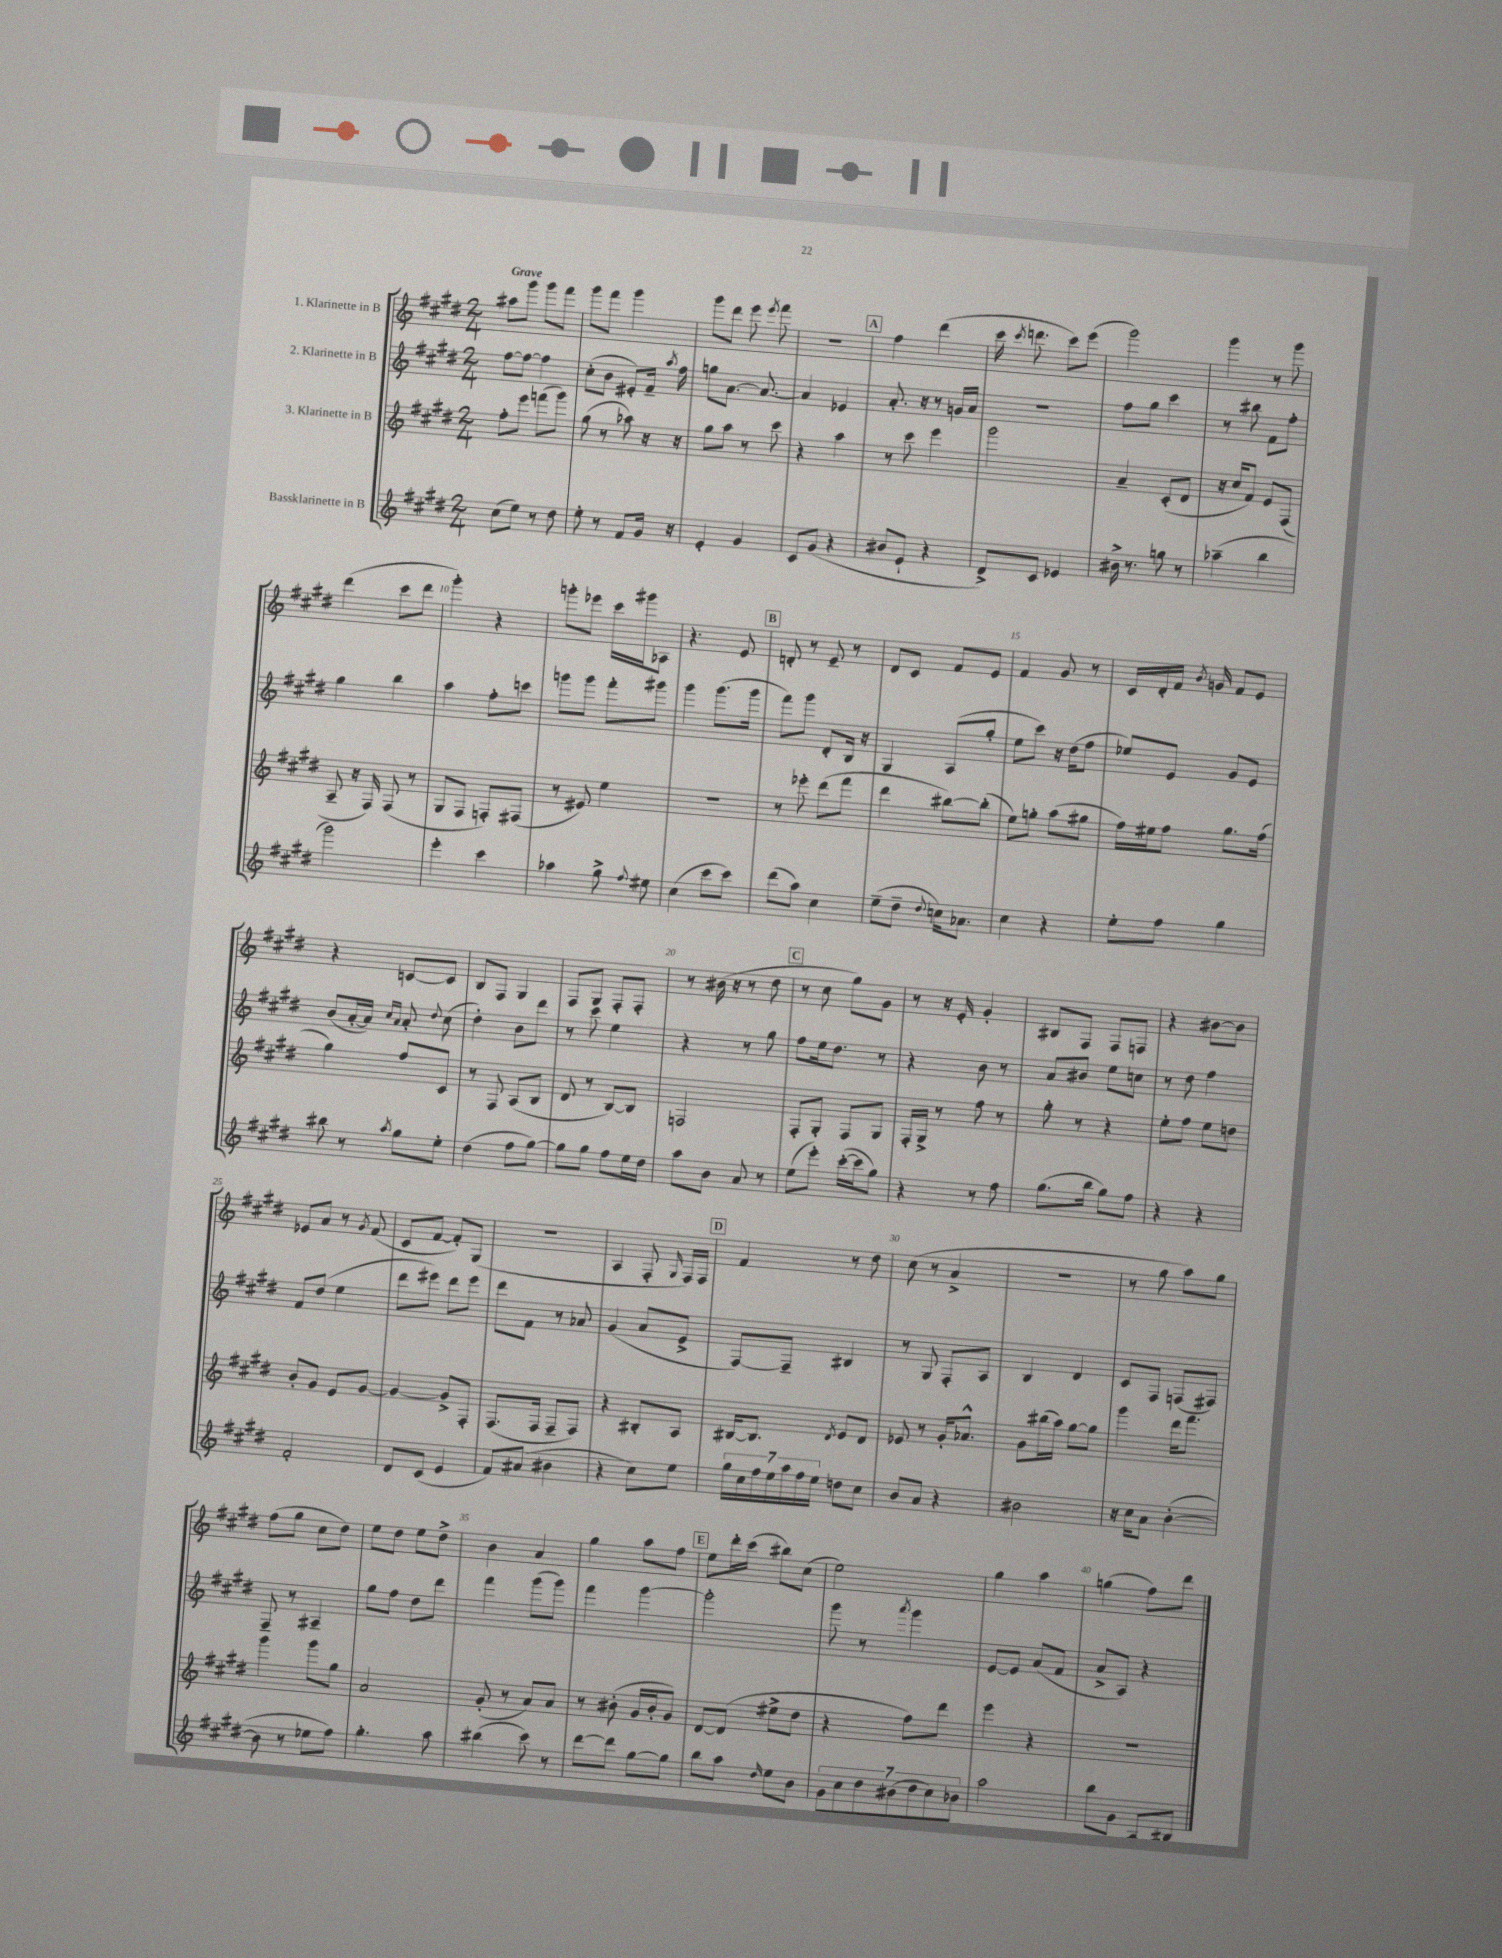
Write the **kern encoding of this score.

**kern	**kern	**kern	**kern
*part4	*part3	*part2	*part1
*staff4	*staff3	*staff2	*staff1
*I"Bassklarinette in B	*I"3. Klarinette in B	*I"2. Klarinette in B	*I"1. Klarinette in B
*clefG2	*clefG2	*clefG2	*clefG2
*k[f#c#g#d#]	*k[f#c#g#d#]	*k[f#c#g#d#]	*k[f#c#g#d#]
*M2/4	*M2/4	*M2/4	*M2/4
=1	=1	=1	=1
!	!	!	!LO:TX:a:B:t=Grave
(8cc#\L	8ff#'\L	[8ff#\L	8aa#X\L
8ee\J)	8eee\J	8ff#\J_	8ggg#\J
8r	(8fffn\L	4ff#\]	8ggg#\L
8dd#\	8ggg#\J)	.	8fff#\J
=2	=2	=2	=2
8ee'\	(8gg#\	(8cc#'\L	8ggg#\L
8r	8r	8b\J	8fff#\J
8f#/L	8aa-X\)	8e#X'/L)	4ggg#\
16g#/Jk	16r	16f#~/Jk	.
.	.	8qaa/	.
16r	16r	16ff#\	.
=3	=3	=3	=3
4e'/	8gg#\L	8ggn\L	8ggg#\L
.	8aa\J	[8.a\J	8ddd#\J
4g#/	8r	.	8eee\
.	.	8.a/_	.
.	.	.	8qeee/
.	8ccc#\	.	8fff#\
=4	=4	=4	=4
8c#/L	4r	4a/]	2r
(8g#/J	.	.	.
4r	4aa\	4e-X/	.
!!LO:REH:place=s1:t=A
=5	=5	=5	=5
8b#X/L	8r	8.a'/	4ff#\
8e`/J	8ccc#\	.	.
.	.	16r	.
4r	4eee\	8r	(4ddd#\
.	.	16gn/LL	.
.	.	16a/JJ	.
=6	=6	=6	=6
8d#^/L)	2ggg#\	2r	16ccc#\
.	.	.	8qccc#/
.	.	.	8.dddn\
8c#/J	.	.	.
4e-X/	.	.	8ccc#\L)
.	.	.	(8eee\J
=7	=7	=7	=7
16b#X^\	4a~/	8ff#\L	2ggg#\)
8.r	.	.	.
.	.	8gg#\J	.
8ggn\	(8c#'/L	4ccc#\	.
8r	8d#/J	.	.
=8	=8	=8	=8
(4aa-X~\	16r	8r	4ggg#\
.	16cc#/KL	.	.
.	8f#/J)	8bb#X\	.
4bb\	8e/L	8f#\L	8r
.	(8F#/J	8ff#'\J	8ggg#\
!!LO:LB:g=z
=9	=9	=9	=9
2ggg#\)	8A~/	4gg#\	(4ddd#\
.	16r	.	.
.	16F#/)	.	.
.	(8F#/	4bb\	8ccc#\L
.	8r	.	8ddd#\J
=10	=10	=10	=10
4eee'\	8G#/L	4aa\	4ggg#'\)
.	8F#/J	.	.
4ccc#\	8Fn'/L)	8ff#'\L	4r
.	(8F#X/J	8cccn\J	.
=11	=11	=11	=11
4aa-X\	8r	8gggn\L	8gggn'\L
.	8e#X/)	8ggg\J	8eee-X\J
8gg#^\	4ee\	8fff#'\L	16ccc#\LL
.	.	.	16ggg#X\J
8qqff#/	.	.	.
8ee#X\	.	8ggg#X\J	8A-X\J
=12	=12	=12	=12
(4cc#\	2r	4ggg#\	4.r
8ccc#\L	.	(8.ggg#\L	.
8ccc#\J)	.	.	8e/
.	.	16ggg#\Jk	.
!!LO:REH:place=s1:t=B
=13	=13	=13	=13
(8ddd#\L	8r	8fff#\L)	8dn'/
8aa\J)	8eee-X'\	8ggg#\J	8r
4cc#\	(8ddd#\L	8d#'/L	8e~/
.	8fff#\J	16B/Jk	8r
.	.	16r	.
=14	=14	=14	=14
(8ee~\L	4ddd#\	4G#/	8d#/L
8dd#~\J	.	.	8c#/J
8qqdd#/	.	.	.
16ccn\KL)	[8bb#X\L)	(8A/L	8f#/L
8.a-X\J	.	.	.
.	(8bb#'\J]	8gg#'/J	8e/J
=15	=15	=15	=15
4cc#\	8ee\L)	8ee\L	4f#/
.	8ggn'\J	8ccc#\J)	.
4r	(8aa\L	16r	8g#/
.	.	(16dd#\KL	.
.	8gg#X\J	8ff#\J	8r
=16	=16	=16	=16
8ee'\L	16ff#\LL)	8ee-X/L)	16c#/LL
.	16ee#X\J	.	16d#'/
8ff#\J	8ff#\J	8e/J	16f#/JJ
.	.	.	8qb/
.	.	.	16gn/
4gg#\	8.gg#\L	8g#/L	8f#/L
.	.	8e/J	8e/J
.	(16ff#\Jk	.	.
!!LO:LB:g=z
=17	=17	=17	=17
8bb#X\	4gg#\)	(8b/L	4r
8r	.	[16a'/L	.
.	.	16a/JJ])	.
.	.	16qqcc#/LL	.
8qaa/	.	16qqa/JJ	.
8gg#\L	8ff#/L	8a'/	[8cn/L
.	.	8qqdd#/	.
8ee'\J	8c#/J	(8cc#\	8c/J]
=18	=18	=18	=18
(4dd#\	8r	4dd#'\)	8B/L
.	8F#/	.	8F#/J
8ff#\L	(8A/L	8b\L	4G#/
[8gg#\J)	8B/J	8ddd#\J	.
=19	=19	=19	=19
8gg#\L]	8d#/	8r	8F#/L
8gg#\J	8r	8ccc#\	8G#/J
8ff#\L	[8B/L)	4ee\	8F#'/L
16ee\L	8B/J]	.	8F#'/J
16dd#\JJ	.	.	.
=20	=20	=20	=20
8aa\L	2Fn/	4r	8r
8b\J	.	.	(16b#X\
.	.	.	16r
8a/	.	8r	8r
8r	.	8gg#\	8dd#\
!!LO:REH:place=s1:t=C
=21	=21	=21	=21
(8ee\L	8F#'/L	8ff#\L	8r
8eee'\J)	8G#'/J	16ee\k	8cc#\
.	.	8.dd#\J	.
([16ccc#'\LL	8F#/L	.	8gg#\L)
16ccc#\J]	.	.	.
8gg#\J)	8G#/J	8r	8g#\J
=22	=22	=22	=22
4r	16F#'/LL	4r	8r
.	16G#^/JJ	.	.
.	8r	.	16r
.	.	.	16e'/
8r	8ff#\	8b\	4g#'/
8ff#\	8r	8r	.
=23	=23	=23	=23
(8.gg#\L	8gg#'\	8a/L	8B#X/L
.	8r	8b#X/J	8F#/J
16bb\Jk	.	.	.
8gg#\L)	4r	8ee\L	8F#/L
8ff#\J	.	8ccn\J	8Fn/J
=24	=24	=24	=24
4r	8ee'\L	8r	4r
.	8ff#\J	8dd#\	.
4r	8ee\L	4ff#\	[8b#X\L
.	8ddn\J	.	8b#\J]
!!LO:LB:g=z
=25	=25	=25	=25
2f#'/	8b'/L	8f#/L	8e-X/L
.	8g#/J	(8dd#/J	8a/J
.	8e/L	4ee\	8r
.	.	.	8qg#/
.	[8g#/J	.	(8f#/
=26	=26	=26	=26
8d#/L	4g#/_	8ddd#\L	8c#/L
(8c#/J	.	8eee#X\J)	[8f#/J
4e/	8g#^/L]	8ddd#\L	8f#'/L])
.	8F#'/J	8eee#\J	(8G#/J
=27	=27	=27	=27
8f#/L)	(8.F#/L	8ddd#\L	2r
(8a#X/J	.	8f#\J	.
.	16F#/Jk	.	.
4b#X\	8F#~/L	8r	.
.	8F#/J)	8a-X/	.
=28	=28	=28	=28
4r	4r	(4g#/	4A/
8cc#\L)	8B#X'/L	8a/L	8F#'/
.	.	.	16qqG#/
8ee\J	8A/J	8e^/J	16F#/LL)
.	.	.	16F#/JJ
!!LO:REH:place=s1:t=D
=29	=29	=29	=29
28gg#\LL	[16B#X/KL	[8F#/L)	4f#/
28cc#\	.	.	.
.	8.B#/J]	.	.
28ff#\	.	.	.
28ee\	.	.	.
.	.	8F#~/J]	.
28aa\	.	.	.
28ff#\	.	.	.
28ee\JJ	.	.	.
.	8qd#/	.	.
8ddn\L	8e/L	4B#X/	8r
8cc#\J	8d#/J	.	8dd#\
=30	=30	=30	=30
8b/L	8e-X/	8r	(8cc#\
8a/J	8r	8G#/	8r
4r	16g#'/KL	8F#'/L	4a^/
.	8.a-X^^/J	.	.
.	.	8A/J	.
=31	=31	=31	=31
2b#X\	8g#\L	4B/	2r
.	(16bb#X\L	.	.
.	16aa\JJ)	.	.
.	[8gg#\L	4d#/	.
.	8gg#\J]	.	.
=32	=32	=32	=32
16r	4ggg#\	8c#/L	8r
16cc#\KL	.	.	.
8a\J	.	8F#/J	8gg#\
([4b'\	16ddd#\KL	(8Fn/L	8aa\L)
.	8.fff#\J	.	.
.	.	8F#X/J)	8gg#\J
!!LO:LB:g=z
=33	=33	=33	=33
8b\]	4ggg#\	8F#~/	(8ff#\L
8r	.	8r	8gg#\J
8ee-X\L	8ggg#\L	4A#X~/	8cc#\L
8ff#\J)	8gg#\J	.	8dd#\J)
=34	=34	=34	=34
4.gg#'\	2a/	8gg#\L	8ee\L
.	.	8ff#\J	8dd#\J
.	.	8dd#\L	8ee\L
8aa\	.	8ddd#\J	8dd#^\J
=35	=35	=35	=35
(4bb#X\	(8g#'/	4fff#\	4b\
.	8r	.	.
8ccc#\)	8a/L)	(8ggg#\L	4a/
8r	8a/J	8ggg#\J)	.
=36	=36	=36	=36
[8ddd#\L	8r	4fff#\	4gg#\
8ddd#\J]	(8b#X'\	.	.
[8gg#\L	16g#/LL	[4ggg#\	8aa\L
.	16b#'/J	.	.
8gg#\J]	8g#/J)	.	8ff#\J
!!LO:REH:place=s1:t=E
=37	=37	=37	=37
8bb\L	[8d#/L	2ggg#'\]	8ee\L
8aa\J	(8d#/J]	.	16ddd#'\L
.	.	.	(16ccc#\JJ
16qqdd#/	.	.	.
8ee\L	8ee#X^\L	.	8bb#X\L)
8b\J	8dd#\J	.	(8cc#\J
=38	=38	=38	=38
14g#\L	4r	8ggg#\	2ee\)
14cc#\	.	.	.
.	.	8r	.
14dd#\	.	.	.
(14b#X\	.	.	.
.	.	8qaaa/	.
.	8ff#\L)	4ggg#\	.
14dd#\	.	.	.
14cc#\)	.	.	.
.	8ddd#\J	.	.
14b-X\J	.	.	.
=39	=39	=39	=39
2aa\	4eee\	[8e/L	4gg#\
.	.	8e/J]	.
.	4r	(8a/L	4aa\
.	.	8f#/J	.
=40	=40	=40	=40
8bb\L	2r	8a^/L	(4ggn\
8g#\J	.	8A/J)	.
8A/L	.	4r	8ff#\L)
8B#X/J	.	.	8ddd#\J
==	==	==	==
*-	*-	*-	*-
